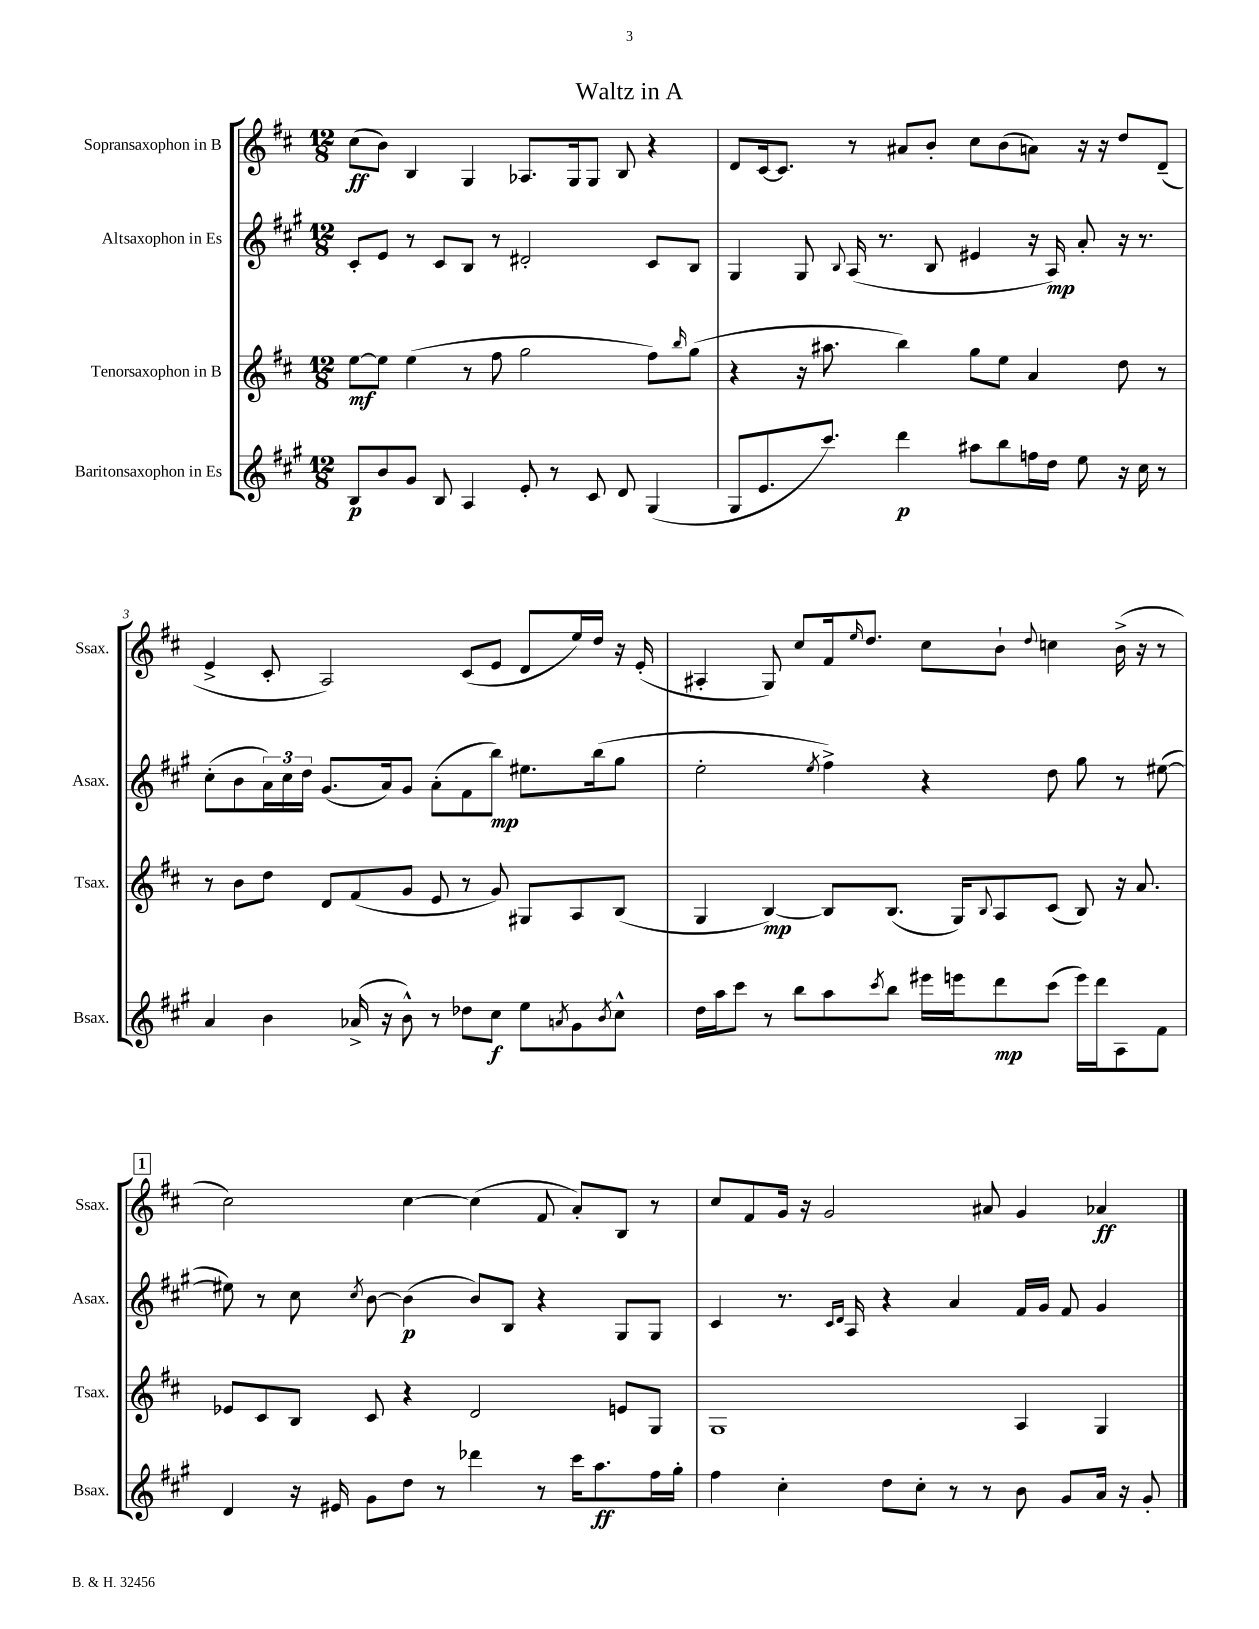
\header { title = "Waltz in A" }
<<
\new StaffGroup <<
\new Staff = "s0" \with { instrumentName = "Sopransaxophon in B" shortInstrumentName = "Ssax." } {
    \clef treble \key d \major \numericTimeSignature \time 12/8
    cis''8\ff( b'8) b4 g4 aes8. g16 g8 b8 r4 |
    d'8 cis'16~ cis'8. r8 ais'8 b'8-. cis''8 b'8( a'8) r16 r16 d''8 d'8--( |
    e'4-> cis'8-. a2) cis'8( e'8 d'8 e''16) d''16 r16 e'16-.( |
    ais4-. g8) cis''8 fis'16 \grace { e''16 } d''8. cis''8 b'8-! \appoggiatura { d''8 } c''4 b'16->( r16 r8 |
    \mark \markup { \box "1" } cis''2) cis''4~ cis''4( fis'8 a'8-.) b8 r8 |
    cis''8 fis'8 g'16 r16 g'2 ais'8 g'4 aes'4\ff \bar "|." |
}
\new Staff = "s1" \with { instrumentName = "Altsaxophon in Es" shortInstrumentName = "Asax." } {
    \clef treble \key a \major \numericTimeSignature \time 12/8
    cis'8-. e'8 r8 cis'8 b8 r8 dis'2-. cis'8 b8 |
    gis4 gis8 \appoggiatura { b8 } a16( r8. b8 eis'4 r16 a16\mp) a'8-. r16 r8. |
    cis''8-.( b'8 \tuplet 3/2 { a'16) cis''16 d''16 } gis'8.( a'16) gis'8 a'8-.( fis'8 b''8\mp) eis''8. b''16( gis''8 |
    e''2-. \acciaccatura { e''8 } fis''4->) r4 d''8 gis''8 r8 eis''8~( |
    \mark \markup { \box "1" } eis''8) r8 cis''8 \acciaccatura { cis''8 } b'8~ b'4\p( b'8) b8 r4 gis8 gis8 |
    cis'4 r8. \grace { cis'16 d'16 } a16 r4 a'4 fis'16 gis'16 fis'8 gis'4 \bar "|." |
}
\new Staff = "s2" \with { instrumentName = "Tenorsaxophon in B" shortInstrumentName = "Tsax." } {
    \clef treble \key d \major \numericTimeSignature \time 12/8
    e''8~\mf e''8 e''4( r8 fis''8 g''2 fis''8) \grace { b''16 } g''8( |
    r4 r16 ais''8. b''4) g''8 e''8 a'4 d''8 r8 |
    r8 b'8 d''8 d'8 fis'8( g'8 e'8 r8 g'8) gis8 a8 b8( |
    g4 b4~\mp) b8 b8.( g16) \appoggiatura { b8 } a8 cis'8( b8) r16 a'8. |
    \mark \markup { \box "1" } ees'8 cis'8 b8 cis'8 r4 d'2 e'8 g8 |
    g1 a4 g4 \bar "|." |
}
\new Staff = "s3" \with { instrumentName = "Baritonsaxophon in Es" shortInstrumentName = "Bsax." } {
    \clef treble \key a \major \numericTimeSignature \time 12/8
    b8\p b'8 gis'8 b8 a4 e'8-. r8 cis'8 d'8 gis4( |
    gis8 e'8. cis'''8.) d'''4\p ais''8 b''8 f''16 d''16 e''8 r16 cis''16 r8 |
    a'4 b'4 aes'16->( r16 b'8-^) r8 des''8 cis''8\f e''8 \acciaccatura { a'8 } gis'8 \acciaccatura { b'8 } cis''8-^ |
    d''16 a''16 cis'''8 r8 b''8 a''8 \acciaccatura { cis'''8 } b''8 eis'''16 e'''16 d'''8\mp cis'''8( e'''16) d'''16 a8 fis'8 |
    \mark \markup { \box "1" } d'4 r16 eis'16 gis'8 d''8 r8 des'''4 r8 cis'''16 a''8.\ff fis''16 gis''16-. |
    fis''4 cis''4-. d''8 cis''8-. r8 r8 b'8 gis'8 a'16 r16 gis'8-. \bar "|." |
}
>>
>>
